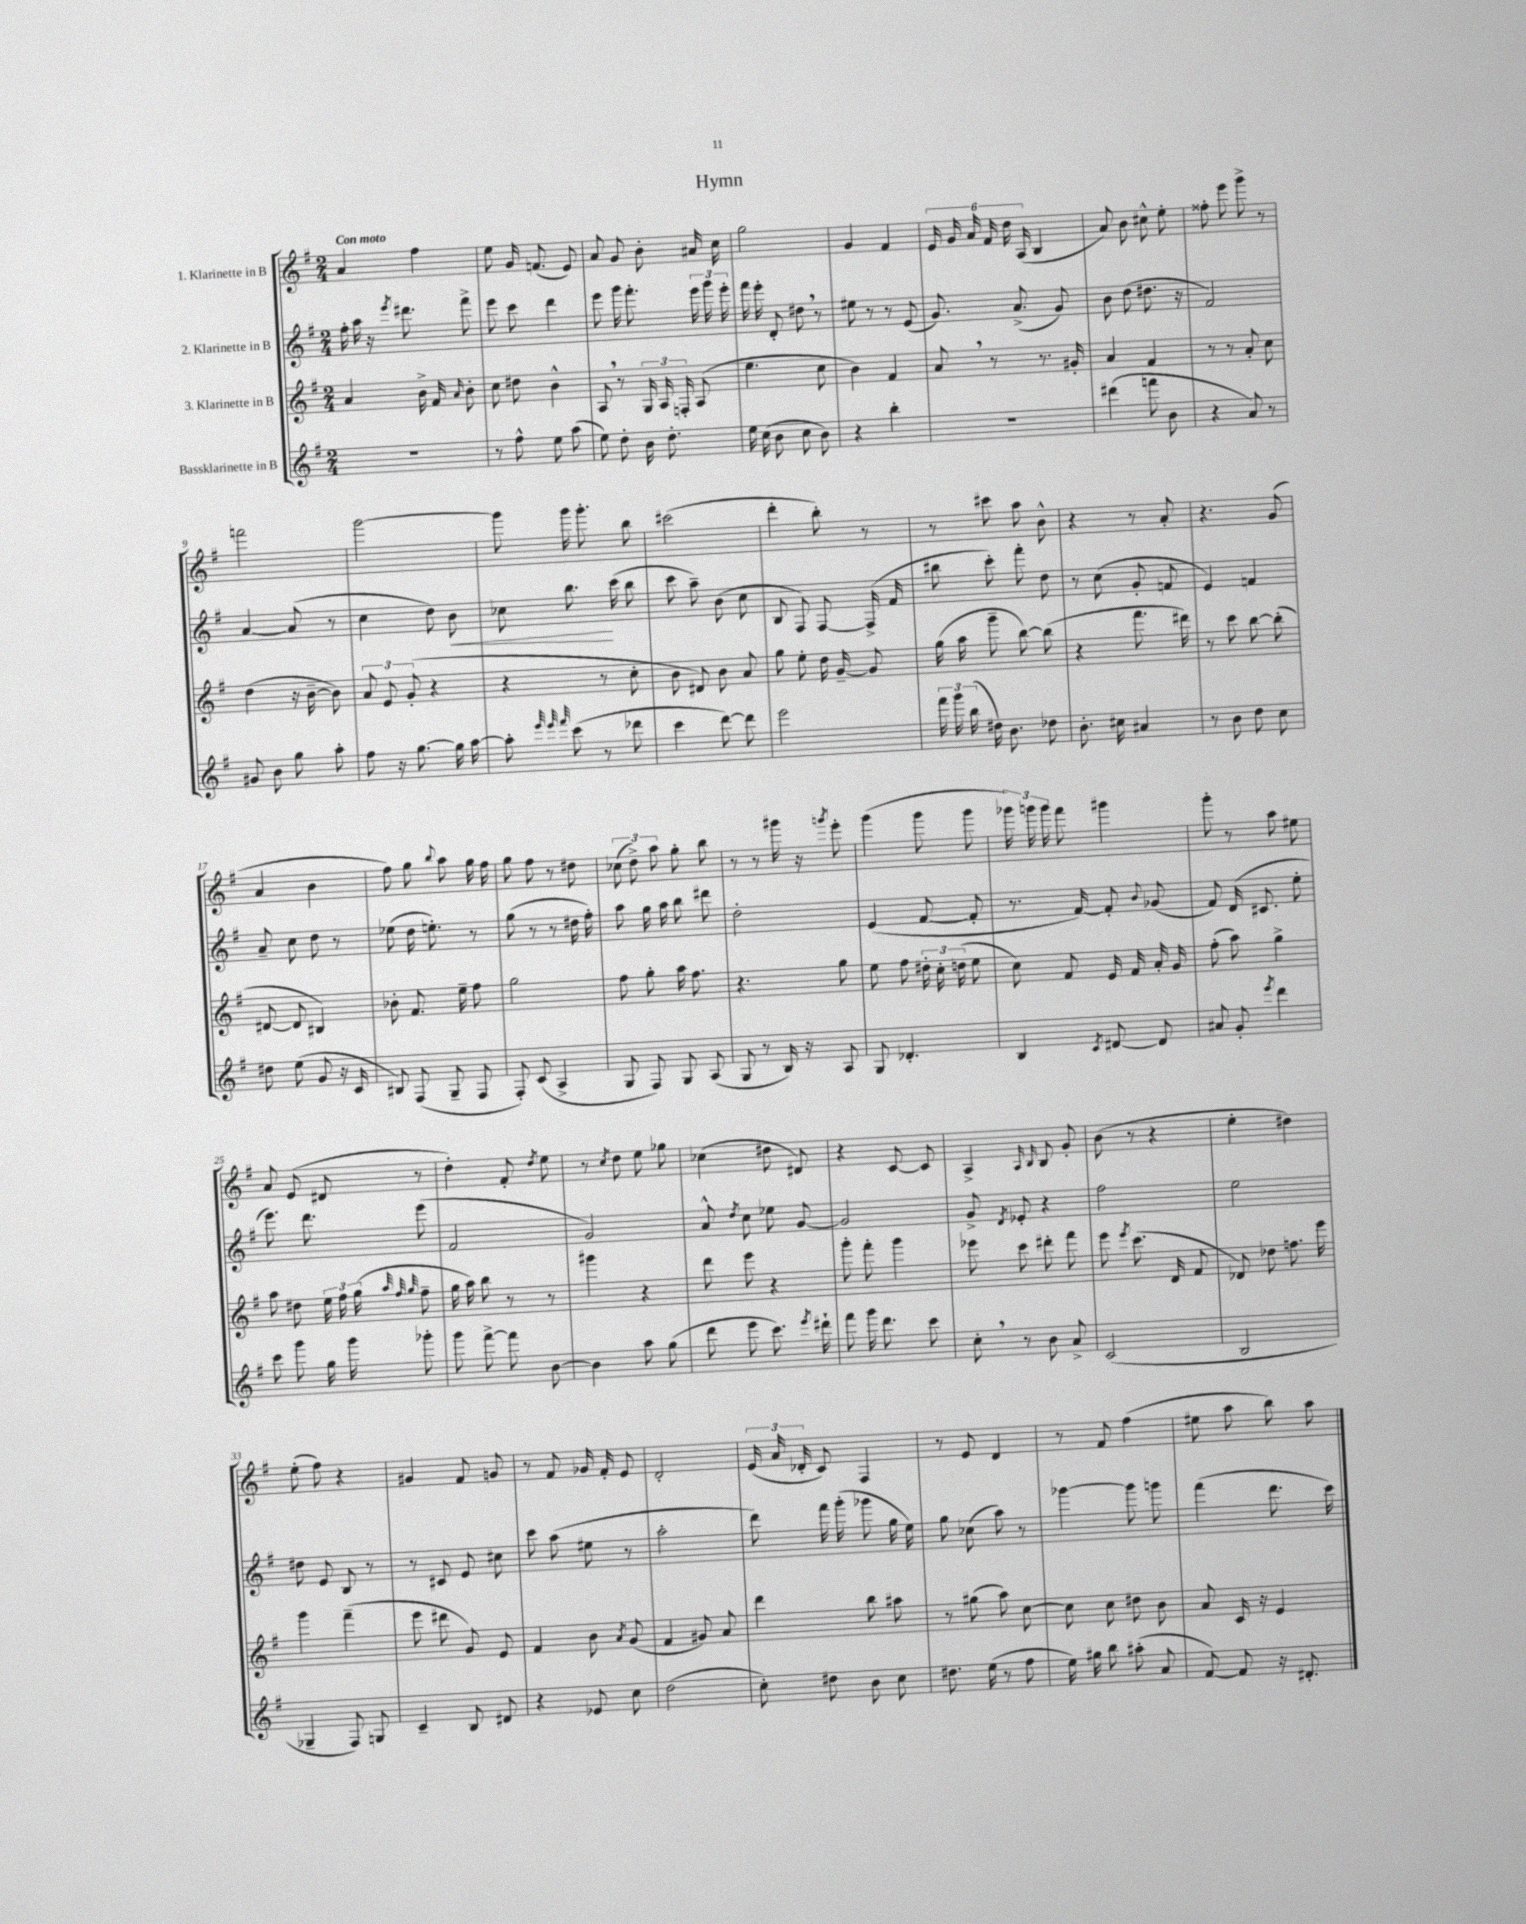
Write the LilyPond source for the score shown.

\header { title = "Hymn" }
<<
\new StaffGroup <<
\new Staff = "s0" \with { instrumentName = "1. Klarinette in B" } {
    \clef treble \key g \major \numericTimeSignature \time 2/4 \tempo "Con moto"
    \autoBeamOff a'4 fis''4 |
    e''8 g'16 f'8.( e'8) |
    a'8 g'8 b'8-. ais'16 c''16 |
    g''2 |
    g'4 fis'4 |
    \tuplet 6/4 { e'16 g'16 a'16 fis'16 d''16 a16( } b4 |
    a'8) b'8 cis''8-^ e''8-. |
    fisis''8-. e'''8 g'''8-> r8 |
    f'''2 |
    g'''2~ |
    g'''8 g'''16 g'''8.-. b''8 |
    cis'''2( |
    d'''4-. b''8-.) r8 |
    r8 cis'''8 a''8 b'8-^ |
    r4 r8 a'8-. |
    r4. g'8( |
    a'4 b'4 |
    fis''8) g''8 \appoggiatura { b''8 } a''8 g''16 fis''16 |
    g''8 fis''8 r8 dis''8 |
    \tuplet 3/2 { ces''8( d''8->) a''8 } g''8-. b''8 |
    r8 r8 gis'''16 r16 \acciaccatura { g'''8 } e'''8-. |
    g'''4( g'''8 g'''8 |
    \tuplet 3/2 { ges'''16) g'''16 g'''16 } fis'''8 gis'''4 |
    g'''8-. r8 a''8 eis''8 |
    a'8 e'8( dis'8 r8 |
    d''4-.) fis'8-. \acciaccatura { d''8 } e''8 |
    r8 \acciaccatura { c''8 } d''8 e''8 ges''8 |
    ces''4( dis''8 dis'8) |
    r4 c'8~ c'8 |
    a4-> \grace { a16 b16 } b8 g'8-. |
    b'8( r8 r4 |
    e''4-. dis''4) |
    e''8-.( fis''8) r4 |
    gis'4 fis'8 g'8 |
    r8 fis'8 ges'16 fis'16-. e'8 |
    d'2-. |
    \tuplet 3/2 { e'16( a'16 des'16-. } c'8) fis4 |
    r8 e'8 d'4 |
    r8 fis'8 fis''4( |
    eis''8 a''8 b''8) a''8 \bar "|." |
}
\new Staff = "s1" \with { instrumentName = "2. Klarinette in B" } {
    \clef treble \key g \major \numericTimeSignature \time 2/4
    \autoBeamOff fis''16-. a''16 r16 \acciaccatura { e'''8 } dis'''8. fis'''8-> |
    e'''8 c'''8 d'''4 |
    e'''8 g'''16 fis'''8.-. \tuplet 3/2 { e'''16 g'''16 e'''16-. } |
    fis'''16 e'''16-. d'8-. dis''8 \breathe r8 |
    eis''8 r8 r8 e'8( |
    g'8.) a'8.->( g'8) |
    b'8 d''8( dis''8. r16 |
    fis'2) |
    a'4~ a'8( r8 |
    c''4 d''8) b'8\< |
    ces''8 b''8.\! c'''16( b''8 |
    c'''8 a''8--) b'8( c''8 |
    b8 fis8) fis8~ fis16->( fis'16 |
    bis''8 c'''8-.) fis'''8-. d''8 |
    r8 c''8( g'8-. f'8 |
    e'4) f'4 |
    a'8-- c''8 d''8 r8 |
    ees''8( d''16 e''8.-.) r8 |
    g''8( r8 r8 dis''16 fis''16-.) |
    a''8 g''16 a''16 b''8 dis'''8 |
    d''2-. |
    e'4( fis'8~ fis'8-. |
    r8. fis'16~) fis'8-. \appoggiatura { b'8 } ges'8( |
    fis'8) d'16( cis'8. e''8-. |
    e'''8.) d'''8. e'''8( |
    fis'2 |
    g'2) |
    a'8-^ \acciaccatura { d''8 } c''8 ees''8 g'8~ |
    g'2 |
    g'8-> \acciaccatura { d'8 } ees'8-. r4 |
    fis''2 |
    e''2 |
    dis''8 e'8 b8 r8 |
    r8 cis'8 e'8 cis''8 |
    c'''8 a''8( eis''8 r8 |
    a''2-. |
    d'''8) fis'''16 g'''16-.( ges'''8 g''16 e''16) |
    g''8 ces''8( a''8) r8 |
    ges'''4~ ges'''8 g'''8 |
    fis'''4( d'''8. c'''16) \bar "|." |
}
\new Staff = "s2" \with { instrumentName = "3. Klarinette in B" } {
    \clef treble \key g \major \numericTimeSignature \time 2/4
    \autoBeamOff a'4 b'16-> fis'16 \grace { a'16 } b'8-. |
    c''8 dis''8 b'4-^ |
    a8 \breathe r8 \tuplet 3/2 { g16 a16 f16-. } a8( |
    e''4. c''8 |
    b'4) fis'4 |
    a'8 \breathe r8 r8. gis'16-. |
    a'4 fis'4 |
    r8 r8 a'8-. c''8 |
    d''4( r16 b'16~-- b'8) |
    \tuplet 3/2 { a'8 e'8 g'8-.( } r4 |
    r4 r8 c''8-. |
    b'8 dis'8) b'8 a'8 |
    g''8 e''8-. d''16 g'16~-- g'8 |
    g''16( a''16 g'''8-- b''8~) b''8( |
    r4 fis'''8. dis'''16) |
    r8 c'''8 b''8~ b''8-.( |
    dis'8~ dis'8 bis4) |
    bes'8-. fis'8. e''16-- fis''8 |
    g''2 |
    fis''8 g''8-. a''16 fis''8. |
    r4. g''8 |
    e''8 fis''8 \tuplet 3/2 { dis''16-. c''16-. d''16( } e''8 |
    c''8) fis'8 e'16 fis'16 a'16-. g'16 |
    fis''8-.( a''8) g''4-> |
    a''8 dis''8 \tuplet 3/2 { e''16 fis''16 g''16( } \grace { a''32 fis''32 g''32 } fis''8-- |
    g''16 a''16) b''8 r8 r8 |
    gis'''4 r4 |
    d'''8 e'''8 r4 |
    g'''8-. fis'''8-. g'''4 |
    ees'''8 c'''8 dis'''8-. fis'''8 |
    e'''8 \acciaccatura { e'''8 } c'''8.( d'16 fis'8 |
    des'8) des''8 f''8. e'''16 |
    g'''4 fis'''4--( |
    e'''8 dis'''8 g'8) e'8 |
    fis'4 b'8 \acciaccatura { a'8 } g'8( |
    fis'4 gis'8) a'8 |
    d'''4 b''8 ais''8 |
    r8 gis''8( a''8) c''8~ |
    c''8 c''8 dis''8 b'8 |
    a'8 c'16 r16 e'4 \bar "|." |
}
\new Staff = "s3" \with { instrumentName = "Bassklarinette in B" } {
    \clef treble \key g \major \numericTimeSignature \time 2/4
    \autoBeamOff R2 |
    r8 fis''8-^ e''8 a''8( |
    e''8) d''8-. b'16 d''8.-. |
    e''16 c''16( b'8 c''8 b'8) |
    r4 b''4-. |
    R2 |
    dis'''4( f'''8 b'8 |
    r4 a'8) r8 |
    gis'8 b'8 g''8 a''8-. |
    fis''8 r16 g''8.~ g''16 a''16~ |
    a''8-. \grace { e'''32 e'''32 fis'''32 } c'''8( r8 des'''8 |
    c'''4 d'''8~) d'''8 |
    e'''2 |
    \tuplet 3/2 { fis'''16 g'''16 b''16( } dis''16) b'8. des''8 |
    b'8.-. cis''16 ais'4 |
    r8 b'8 d''8 c''8 |
    dis''8 e''8( g'8 r16 c'16 |
    bis8) fis8( g8-- fis8 |
    fis8-.) c'8( a4-> |
    g8 fis8) g8 a8( |
    g8 r8 b16) r16 a8 |
    g8 des'4.-. |
    b4 \acciaccatura { c'8 } dis'8~ dis'8 |
    ais'8 g'8-. \acciaccatura { e'''8 } d'''4 |
    c'''8 g'''8 g''16 g'''16 ges'''8-. |
    g'''8 fis'''8~-> fis'''8 b'8~ |
    b'4 a''8 g''8( |
    d'''8 e'''8 c'''8.) \acciaccatura { e'''8 } dis'''16-! |
    fis'''8 g'''16 d'''8. c'''8 |
    c''8-. \breathe r8 b'8 a'8-> |
    c'2( |
    b2 |
    ges4-- fis8) g8 |
    c'4-- b8 dis'8 |
    r4 ees'8 c''8 |
    d''2( |
    c''8-.) dis''8 b'8 c''8 |
    dis''8. e''16( r8 fis''8 |
    e''16) gis''16 b''8 ais''8-.( a'8 |
    fis'8~) fis'8 r16 dis'8.-. \bar "|." |
}
>>
>>
